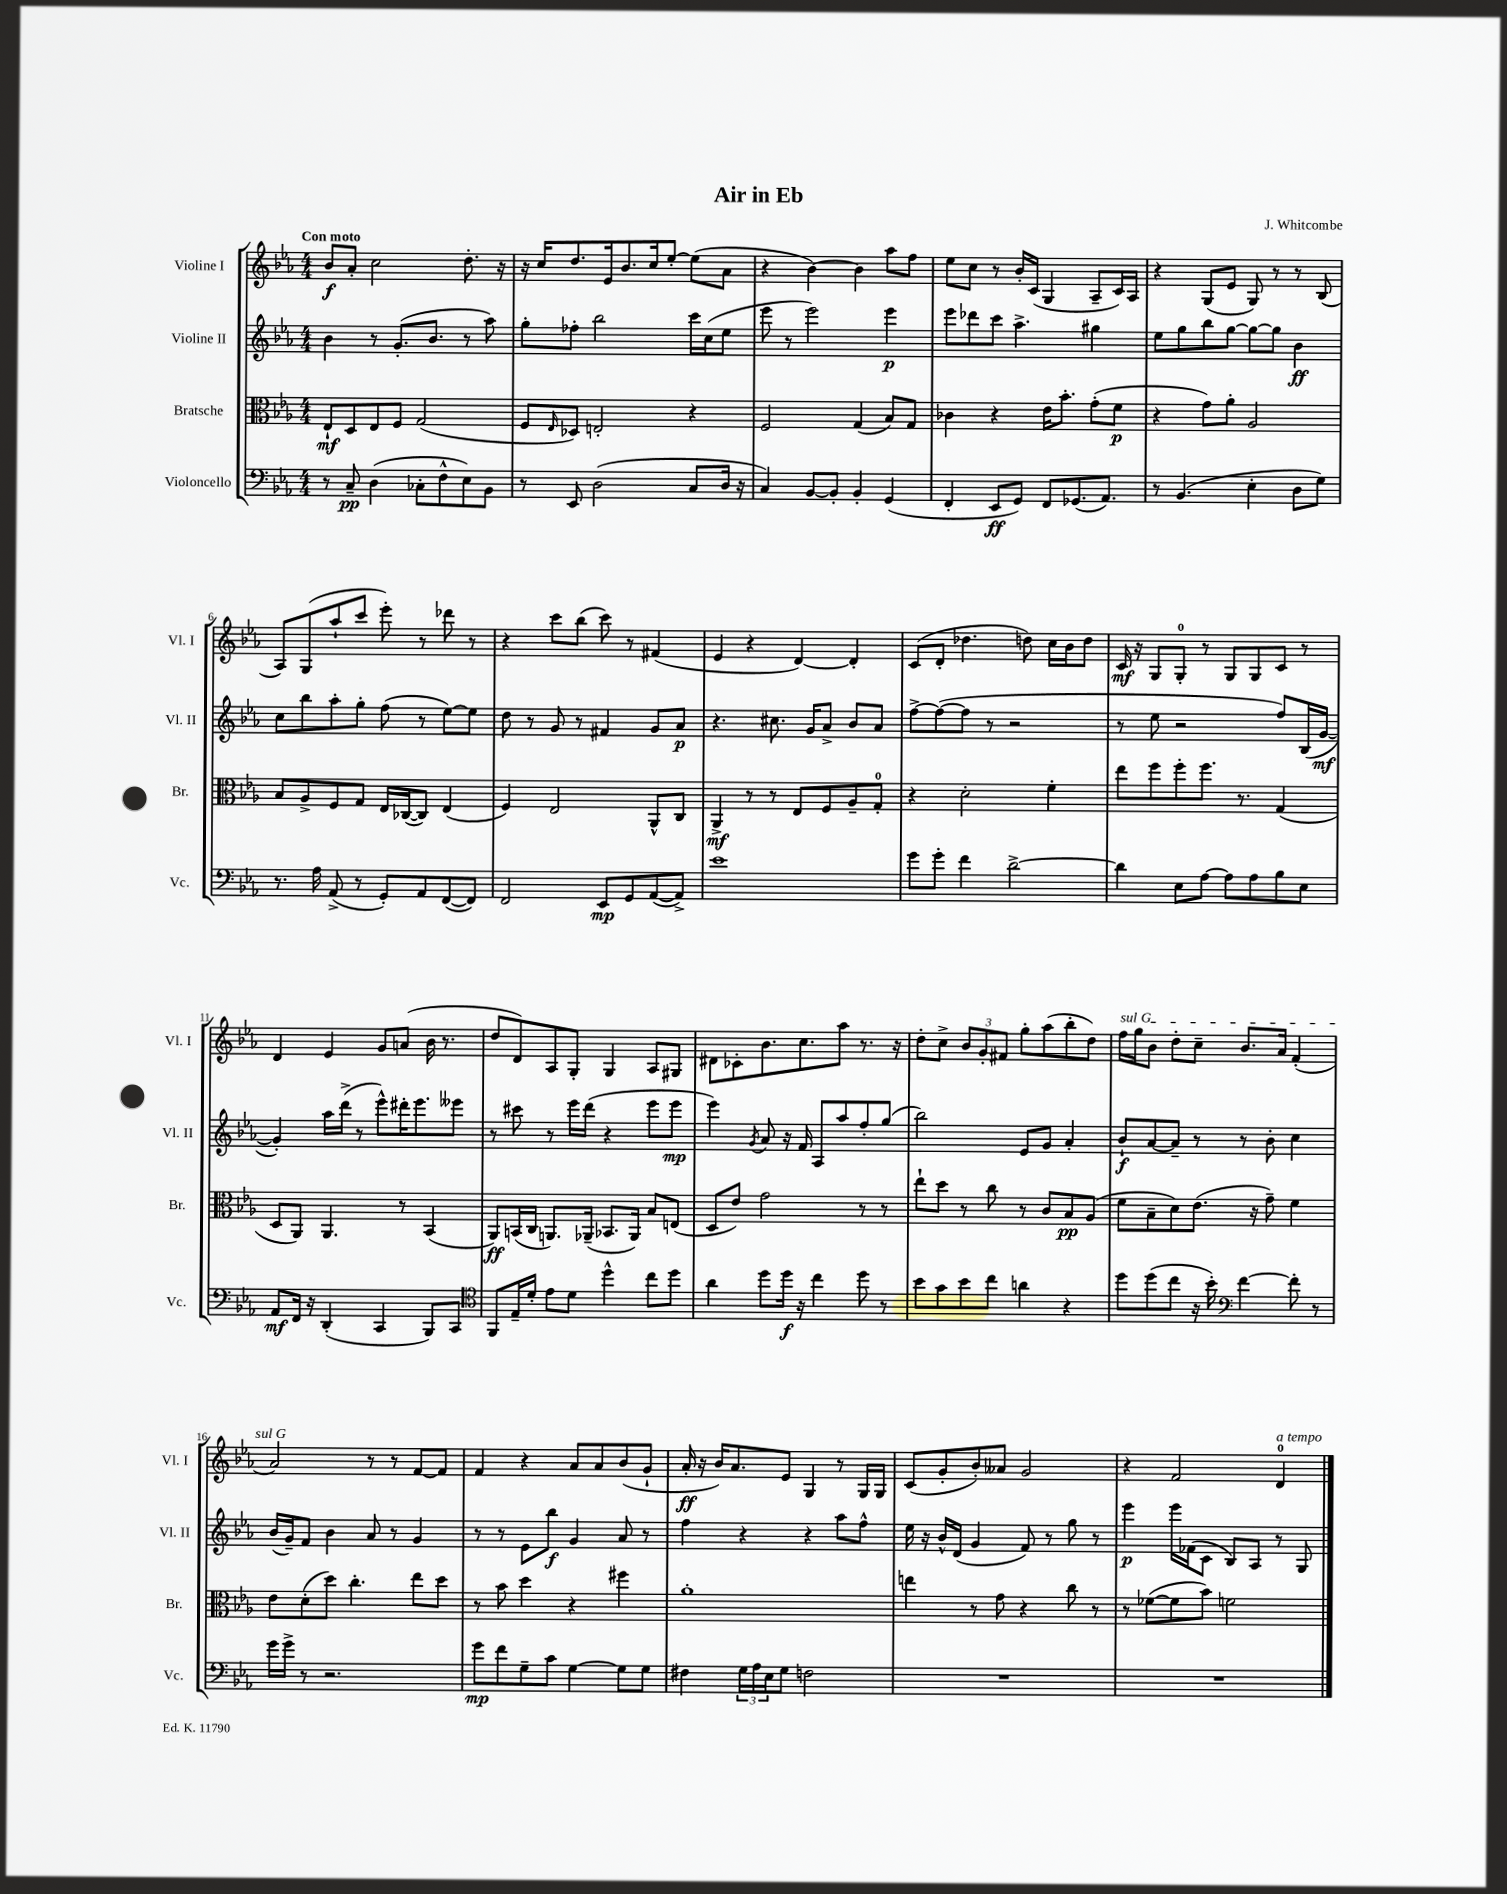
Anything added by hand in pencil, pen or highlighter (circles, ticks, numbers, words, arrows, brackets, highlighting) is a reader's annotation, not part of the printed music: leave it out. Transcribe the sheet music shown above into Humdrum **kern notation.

**kern	**kern	**kern	**kern
*staff4	*staff3	*staff2	*staff1
*clefF4	*clefC3	*clefG2	*clefG2
*k[b-e-a-]	*k[b-e-a-]	*k[b-e-a-]	*k[b-e-a-]
*M4/4	*M4/4	*M4/4	*M4/4
8r	8E-`/L	4b-\	8b-/L
8C~/	8D/	.	8a-'/J
(4D\	8E-/	8r	2cc\
.	8F/J	(8.g'/L	.
8C-'\L	(2G/	.	.
.	.	8.b-/J	.
8F^^\	.	.	.
8E-\)	.	8r	8.dd'\
8BB-\J	.	8aa-\)	.
.	.	.	16r
=	=	=	=
8r	8F/L	8gg'\L	16r
.	.	.	16cc/LK
.	16qqE-/	.	.
8EE-/	8D-/J)	8ff-'\J	8.dd/
(2D\	2E'/	2bb-\	.
.	.	.	16e-/k
.	.	.	8.b-/
.	.	.	16cc/k
.	.	.	[8ee-'/J
8C/L	4r	16ccc\LL	(8ee-\]L
.	.	(16cc\J	.
16D/Jk	.	8ee-\J	8a-\J
16r	.	.	.
=	=	=	=
4C/)	2F/	8eee-\	4r
.	.	8r	.
[8BB-/L	.	2eee-\)	[4b-\)
8BB-'/]J	.	.	.
4BB-'/	(4G/	.	4b-\]
(4GG/	8B-/L)	4eee-\	8aa-\L
.	8G/J	.	8ff\J
=	=	=	=
4FF'/	4c-\	8eee-\L	8ee-\L
.	.	8ddd-\	8cc\J
8EE-/L	4r	8ccc\J	8r
8GG/J)	.	4.aa-^\	16b-'/LL
.	.	.	(16c/JJ
8FF/L	16e-\LK	.	4G/
.	8.b-'\J	.	.
(8.GG-/	.	.	.
.	(8g'\L	4gg#\	8A-~/L
8.AA-/J)	.	.	.
.	8f\J	.	16c/L)
.	.	.	16A-/JJ
=	=	=	=
8r	4r	8ee-\L	4r
(4.BB-/	.	8gg\	.
.	8g\L)	8bb-\	(8G/L
.	8a-'\J	[8gg\J	8e-/J
4E-'\	2A-/	8gg\_L	8G/)
.	.	8gg\]J	8r
8D\L	.	4b-\	8r
8G\J)	.	.	(8B-/
=	=	=	=
8.r	8B-/L	8cc\L	8A-/L)
.	8A-^/	8bb-\	(8G/
16A-\	.	.	.
(8AA-^/	8F/	8aa-'\	8aa-`/
8r	8G/J	8gg'\J	8ccc/J
8GG'/L)	16E-/LL	(8ff\	8eee-'\)
.	([16C-/J	.	.
8AA-/	8C-/]J)	8r	8r
([8FF/	(4E-/	[8ee-\L)	8ddd-\
8FF/]J)	.	8ee-\]J	8r
=	=	=	=
2FF/	4F/)	8dd\	4r
.	.	8r	.
.	2E-/	8g/	8ccc\L
.	.	8r	(8bb-\J
8EE-/L	.	4f#/	8ccc\)
8GG/	.	.	8r
([8AA-/	8AA-^^/L	8g/L	(4f#/
8AA-^/]J)	8C/J	8a-/J	.
=	=	=	=
1e-	4AA-^/	4.r	4e-/
.	8r	.	4r
.	8r	8.cc#\	.
.	8E-/L	.	[4d/)
.	.	16g/LK	.
.	8F/	8a-^/J	.
.	8A-~/	8b-/L	4d'/]
.	8G'/J	8a-/J	.
=	=	=	=
8g\L	4r	[8ff^\L	(8c/L
8g'\J	.	(8ff\_	8d'/J
4f\	2d'\	8ff\]J	4.dd-\
.	.	8r	.
[2d^\	.	2r	.
.	.	.	8dd\)
.	4f'\	.	16cc\LL
.	.	.	16b-\J
.	.	.	8dd\J
=	=	=	=
4d\]	8ee-\L	8r	16c/
.	.	.	16r
.	8ff\	8ee-\	8G/L
8E-\L	8ff'\	2r	8G'/J
[8A-\J	8.ff\J	.	8r
8A-\]L	.	.	8G/L
.	8.r	.	.
8A-\	.	.	8G/
8B-\	(4G/	8ff/L)	8c/J
8E-\J	.	(16B-/L	8r
.	.	[16g/JJ	.
=	=	=	=
8AA-/L	8D/L	4g'/])	4d/
16FF/Jk	8AA-/J)	.	.
16r	.	.	.
(4DD'/	4.AA-/	16aa-\LL	4e-/
.	.	(16ddd^\JJ	.
.	.	8r	.
4CC/	.	8eee-^^\L)	8g/L
.	8r	16ddd#'\K	(8a/J
.	.	8.eee-\	.
8BBB-/L)	(4BB-/	.	16b-\
.	.	.	8.r
8CC/J	.	8eee--\J	.
=	=	=	=
*clefC4	*	*	*
8FF/L	8AA-/L)	8r	8dd/L
16E-~/L	(16BB/L	8ccc#\	8d/)
16d'/JJ	16C/JJ	.	.
8e-\L	8.AA/L)	8r	8A-/
8d\J	.	16eee-\LL	8G'/J
.	(16AA-~/Jk	(16ddd\JJ	.
4dd^^\	8.BB-/L	4r	4G/
.	16AA-/Jk)	.	.
8cc\L	8B-/L	8eee-\L	8A-/L
8dd\J	(8E/J	8eee-\J	8G#/J
=	=	=	=
4a-\	8D/L	4eee-\)	8d#\L
.	8e-/J)	.	8c-'\
.	.	8qg/	.
8dd\L	2g\	8a-/	8.b-\
16dd\Jk	.	16r	.
16r	.	16f/	8.cc\
4cc\	.	8A-/L	.
.	.	8aa-/	8aa-\J
8dd\	8r	8ff'/	8.r
8r	8r	(8gg/J	.
.	.	.	16r
=	=	=	=
8b-\L	8ee-`\L	2bb-\)	8dd'\L
8g\	8dd\J	.	8cc^\J
8b-\	8r	.	12b-/L
.	.	.	12g'/
8cc\J	8cc\	.	.
.	.	.	12f#/J
4a\	8r	8e-/L	8gg'\L
.	8c/L	8g/J	(8aa-\
4r	8B-/	4a-'/	8bb-'\
.	(8A-/J	.	8dd\J)
=	=	=	=
8dd\L	8f\L	8b-`/L	16ff\LL
.	.	.	16gg\J
(8dd\	8B-~\	[8a-/	8b-\J
8cc\J	8d\)	8a-~/]J	8dd'\L
16r	(8.e-\J	8r	8cc~\J
16b-'\)	.	.	.
*clefF4	*	*	*
[4f\	.	8r	8.b-/L
.	16r	.	.
.	8g~\)	8b-'\	.
.	.	.	16a-/Jk
8f'\]	4f\	4cc\	(4f'/
8r	.	.	.
=	=	=	=
16g\LL	8e-\L	(16b-/LL	2a-/)
16g^\JJ	.	16g~/J)	.
8r	(8d'\	8f/J	.
2.r	8dd\J)	4b-\	.
.	4.cc'\	.	.
.	.	8a-/	8r
.	.	8r	8r
.	8ee-\L	4g/	[8f/L
.	8dd\J	.	8f/]J
=	=	=	=
8g\L	8r	8r	4f/
8f\	8b-\	8r	.
8G~\	4dd\	8e-\L	4r
8c\J	.	8bb-\J	.
[4G\	4r	4g/	8a-/L
.	.	.	8a-/
8G\]L	4ff#\	8a-/	(8b-/
8G\J	.	8r	8g`/J
=	=	=	=
4F#\	1a-'	4ff\	16a-'/
.	.	.	16r
.	.	.	16b-/LK)
.	.	.	8.a-/
24G\LL	.	4r	.
24A-\	.	.	.
24E-\J	.	.	.
8G\J	.	.	8e-/J
2F\	.	4r	4G/
.	.	8aa-\L	8r
.	.	8ff^^\J	16G/LL
.	.	.	16G/JJ
=	=	=	=
1r	4ee\	16ee-\	(8c/L
.	.	16r	.
.	.	16b-^^/LL	8g'/
.	.	(16d/JJ	.
.	8r	4g/	8b-'/)
.	8g\	.	8a--/J
.	4r	8f/)	2g/
.	.	8r	.
.	8cc\	8gg\	.
.	8r	8r	.
=	=	=	=
1r	8r	4eee-\	4r
.	([8f-\L	.	.
.	8f-\]	16eee-\LL	2f/
.	.	(16f-\J	.
.	8b-\J)	8c\J	.
.	2f\	8B-/L)	.
.	.	8A-/J	.
.	.	8r	4d/
.	.	8G/	.
==	==	==	==
*-	*-	*-	*-
